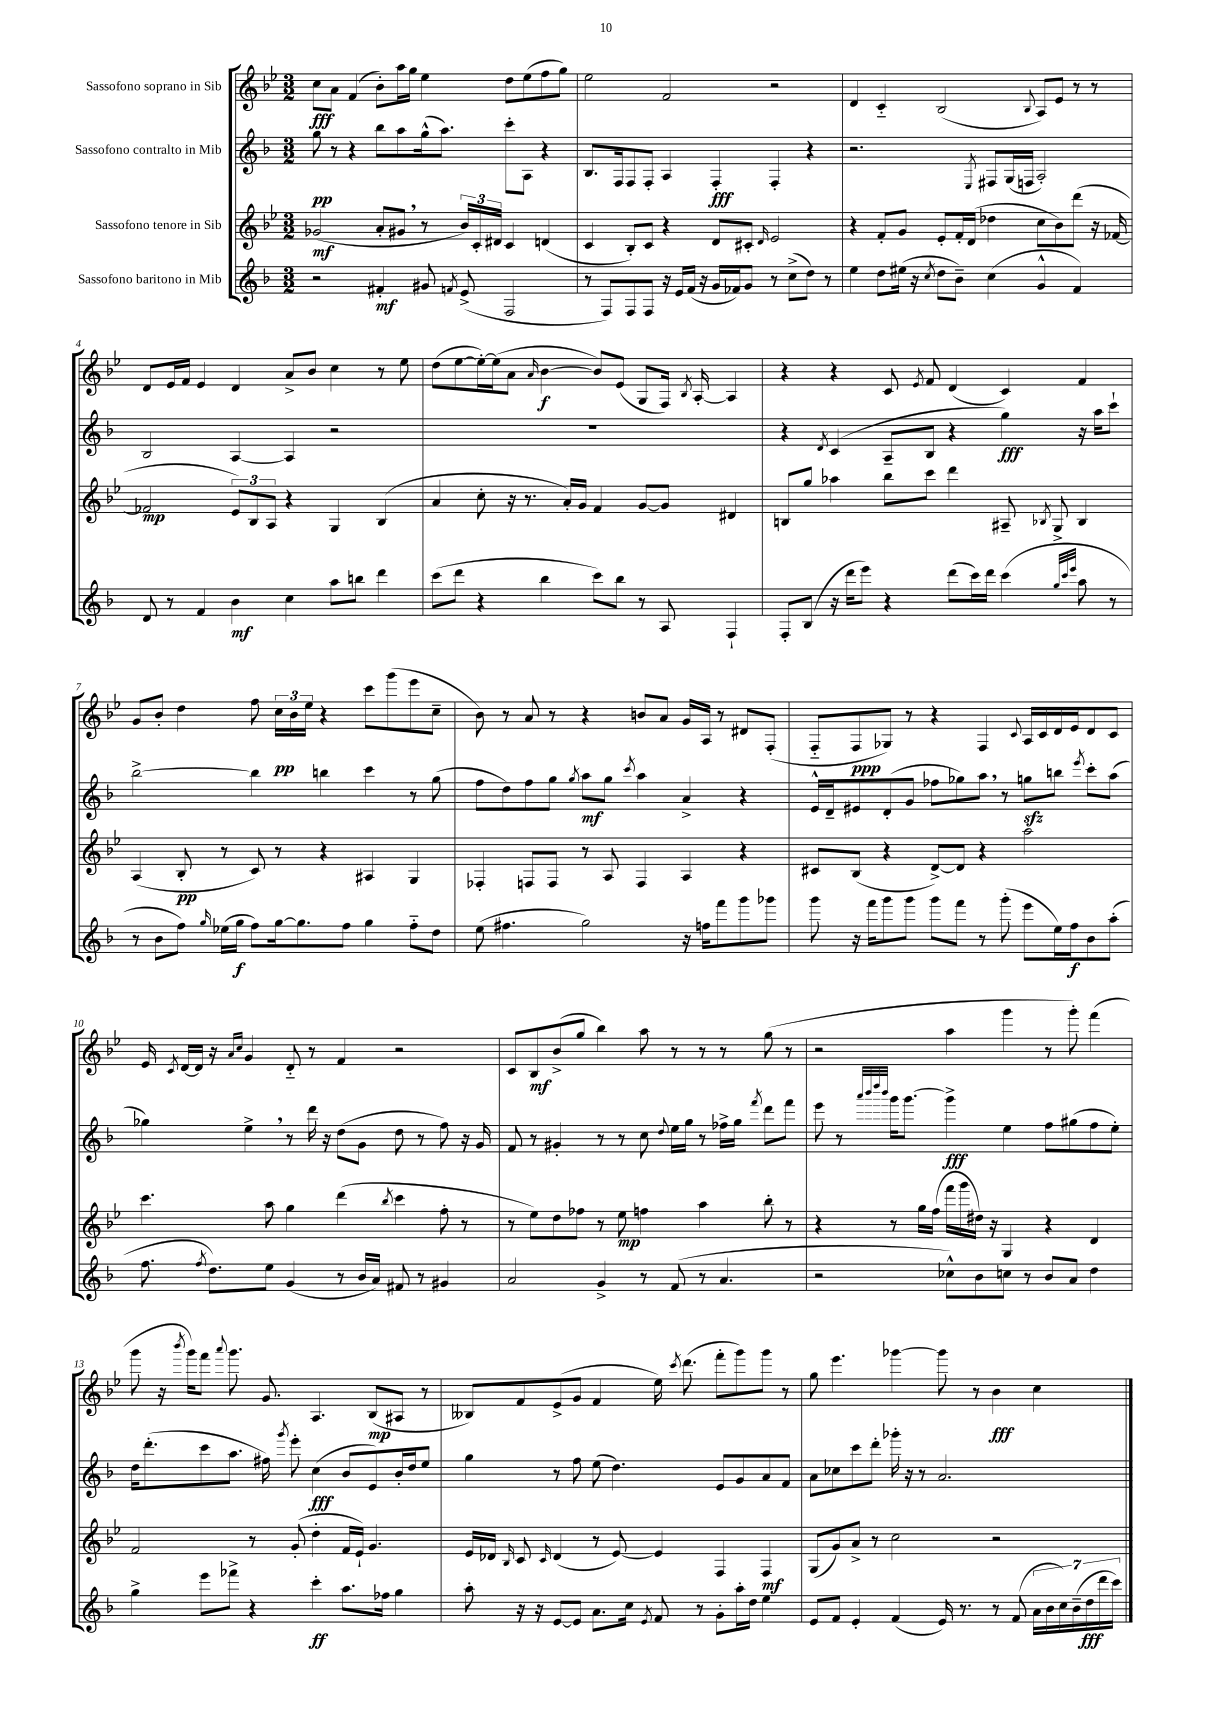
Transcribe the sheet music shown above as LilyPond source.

<<
\new StaffGroup <<
\new Staff = "s0" \with { instrumentName = "Sassofono soprano in Sib" } {
    \clef treble \key bes \major \numericTimeSignature \time 3/2
    \autoBeamOff c''8[\fff a'8] f'4( bes'8[-.) a''16 g''16] ees''4 d''8[ ees''8( f''8 g''8]) |
    ees''2 f'2 r2 |
    d'4 c'4-_ bes2( \appoggiatura { bes8 } a8[) ees'8] r8 r8 |
    d'8[ ees'16 f'16] ees'4 d'4 a'8[-> bes'8] c''4 r8 ees''8 |
    d''8[( ees''8~ ees''16~-.) ees''16( a'8] \grace { a'16 } bes'4~\f bes'8[) ees'8]( g8[ f16]) \acciaccatura { bes8 } a16~-. a4 |
    r4 r4 c'8 \acciaccatura { ees'8 } f'8 d'4( c'4) f'4 |
    g'8[ bes'8]-. d''4 f''8 \tuplet 3/2 { c''16[\pp bes'16 ees''16] } r4 c'''8[ g'''8( ees'''8 c''8]-- |
    bes'8) r8 a'8 r8 r4 b'8[ a'8] g'16[ a16] r8 dis'8[ f8]-.( |
    f8[-_ f8\ppp ges8]) r8 r4 f4 \appoggiatura { c'8 } a16[ c'16 d'16 ees'16 d'8 c'8] |
    ees'16 \acciaccatura { c'8 } d'16[~ d'16] r16 \grace { a'16[ c''16] } g'4 d'8-_ r8 f'4 r2 |
    c'8[ bes8\mf bes'8->( g''8] bes''4) a''8 r8 r8 r8 g''8( r8 |
    r2 a''4 g'''4 r8 g'''8-.) f'''4( |
    g'''8 r16 \acciaccatura { bes'''8 } g'''16[) f'''8] \appoggiatura { a'''8 } g'''8. g'8. a4. bes8[\mp( ais8] r8 |
    beses8[) f'8 ees'8->( g'8] f'4 ees''16) \acciaccatura { c'''8 } d'''8.( f'''8[-. g'''8) g'''8] r8 |
    g''8 ees'''4. ges'''4~ ges'''8 r8 bes'4\fff c''4 \bar "|." |
}
\new Staff = "s1" \with { instrumentName = "Sassofono contralto in Mib" } {
    \clef treble \key f \major \numericTimeSignature \time 3/2
    \autoBeamOff g''8\pp r8 r4 bes''8[ a''8 g''16-^( a''8.]) c'''8[-. a8] r4 |
    bes8.[ f16 f8 f8]-. a4 f4-.\fff f4-. r4 |
    r2. \acciaccatura { e8 } fis8[ g16( f16] a2-.) |
    bes2 a4~ a4 r2 |
    R1. |
    r4 \acciaccatura { d'8 } c'4( a8[-- bes8] r4 g''4\fff) r16 a''16[ c'''8]-! |
    bes''2~-> bes''4 b''4 c'''4 r8 g''8( |
    f''8[ d''8) f''8 g''8] \acciaccatura { g''8 } a''8[\mf g''8] \acciaccatura { c'''8 } a''4 a'4-> r4 |
    e'16[-^ d'16-- eis'8 d'8-.( g'8] fes''8[ ges''8) a''8] \breathe r8 g''8[\sfz b''8] \acciaccatura { e'''8 } c'''8[-. a''8]( |
    ges''4) e''4-> \breathe r8 d'''16 r16 d''8[( g'8] d''8 r8 f''8) r16 g'16 |
    f'8 r8 gis'4-. r8 r8 c''8 \appoggiatura { d''8 } e''16[ g''16] r8 fes''16[-> g''16] \acciaccatura { f'''8 } d'''8[ f'''8] |
    e'''8 r8 \grace { a'''32[ bes'''32 d''''32 bes'''32] } g'''16[ g'''8.]~ g'''4->\fff e''4 f''8[ gis''8( f''8 e''8]-.) |
    d''16[ d'''8.-.( c'''8 a''8.] fis''16) \acciaccatura { g'''8 } e'''8-. c''4\fff( bes'8[ e'8) bes'16-. d''16 e''8] |
    g''4 r8 f''8 e''8( d''4.) e'8[ g'8 a'8 f'8] |
    a'8[ ces''8 c'''8 d'''8]-. ges'''16-. r16 r8 a'2. \bar "|." |
}
\new Staff = "s2" \with { instrumentName = "Sassofono tenore in Sib" } {
    \clef treble \key bes \major \numericTimeSignature \time 3/2
    \autoBeamOff ges'2\mf( a'8[-. gis'8] \breathe r8 \tuplet 3/2 { bes'16[) c'16-. dis'16] } c'4 d'4( |
    c'4 bes8[-.) c'8] r4 d'8[ cis'8]-. \grace { d'16 } ees'2 |
    r4 f'8[-. g'8] ees'8[-. f'16-. d'16]( des''4 c''8[ bes'8) d'''8]( r16 fes'16~ |
    fes'2\mp \tuplet 3/2 { ees'8[) bes8 a8] } r4 g4 bes4( |
    a'4 c''8-. r16 r8. a'16[-.) g'16] f'4 g'8[~ g'8] dis'4 |
    b8[ g''8] aes''4 bes''8[ c'''8] d'''4 ais8-- \acciaccatura { bes8 } g8-> bes4 |
    a4( bes8-.\pp r8 c'8) r8 r4 ais4 g4 |
    fes4-. f8[ f8] r8 a8 f4 a4 r4 |
    cis'8[ bes8]( r4 d'8[~->) d'8] r4 a''2 |
    c'''4. a''8 g''4 d'''4( \acciaccatura { bes''8 } c'''4 f''8-. r8 |
    r8 ees''8[) d''8 fes''8] r8 ees''8\mp f''4 a''4 bes''8-. r8 |
    r4 r8 g''16[ f''16]( f'''16[ g'''16 dis''16]) r16 g4 r4 d'4 |
    f'2 r8 g'8-.( d''4-. f'16[ ees'16]-!) g'4. |
    ees'16[ des'16] \grace { bes16 } c'8 \grace { c'16 } des'4( r8 ees'8~) ees'4 f4 f4\mf |
    g8[( g'8) a'8]-> r8 c''2 r2 \bar "|." |
}
\new Staff = "s3" \with { instrumentName = "Sassofono baritono in Mib" } {
    \clef treble \key f \major \numericTimeSignature \time 3/2
    \autoBeamOff r2 fis'4-.\mf gis'8 \acciaccatura { f'8 } e'8->( f2 |
    r8 f8[) f8 f8] r16 e'16[ f'16]( r16 g'16[ fes'16) g'8] r8 c''8[->( d''8]) r8 |
    e''4 d''8[ eis''16]( r16 \acciaccatura { c''8 } d''8[ bes'8]--) c''4( g'4-^ f'4) |
    d'8 r8 f'4 bes'4\mf c''4 a''8[ b''8] d'''4 |
    c'''8[( d'''8] r4 bes''4 c'''8[) bes''8] r8 a8 f4-! |
    f8[-. bes8]( r16 d'''16[ e'''8]) r4 d'''8[( c'''16) d'''16] c'''4( \grace { g''32[ c'''32 e'''32] } a''8 r8 |
    r8 bes'8[ f''8]) \grace { g''16 } ees''16[( g''16]\f f''8[) g''16~ g''8. f''8] g''4 f''8[-_ d''8] |
    e''8( fis''4. g''2) r16 f''16[ f'''8 g'''8 ges'''8] |
    g'''8 r16 f'''16[ g'''8 g'''8] g'''8[ f'''8] r8 g'''8-.( e'''8[ e''16) f''16\f bes'8 a''8]-.( |
    f''8. \acciaccatura { f''8 } d''8.[) e''8] g'4( r8 bes'16[ a'16]) fis'8 r8 gis'4 |
    a'2 g'4-> r8 f'8( r8 a'4. |
    r2 ces''8[-^) bes'8 c''8] r8 bes'8[ a'8] d''4 |
    g''4-> e'''8[ fes'''8]-> r4 c'''4-.\ff a''8.[ fes''16] g''4 |
    a''8-. r16 r16 e'8[~ e'8] a'8.[ c''16] \acciaccatura { e'8 } f'8 r8 g'8[-. a''16-. d''16] e''4 |
    e'8[ f'8] e'4-. f'4( e'16) r8. r8 f'8( \tuplet 7/4 { a'16[ bes'16 c''16) bes'16--( d''16\fff d'''16 c'''16]) } \bar "|." |
}
>>
>>
